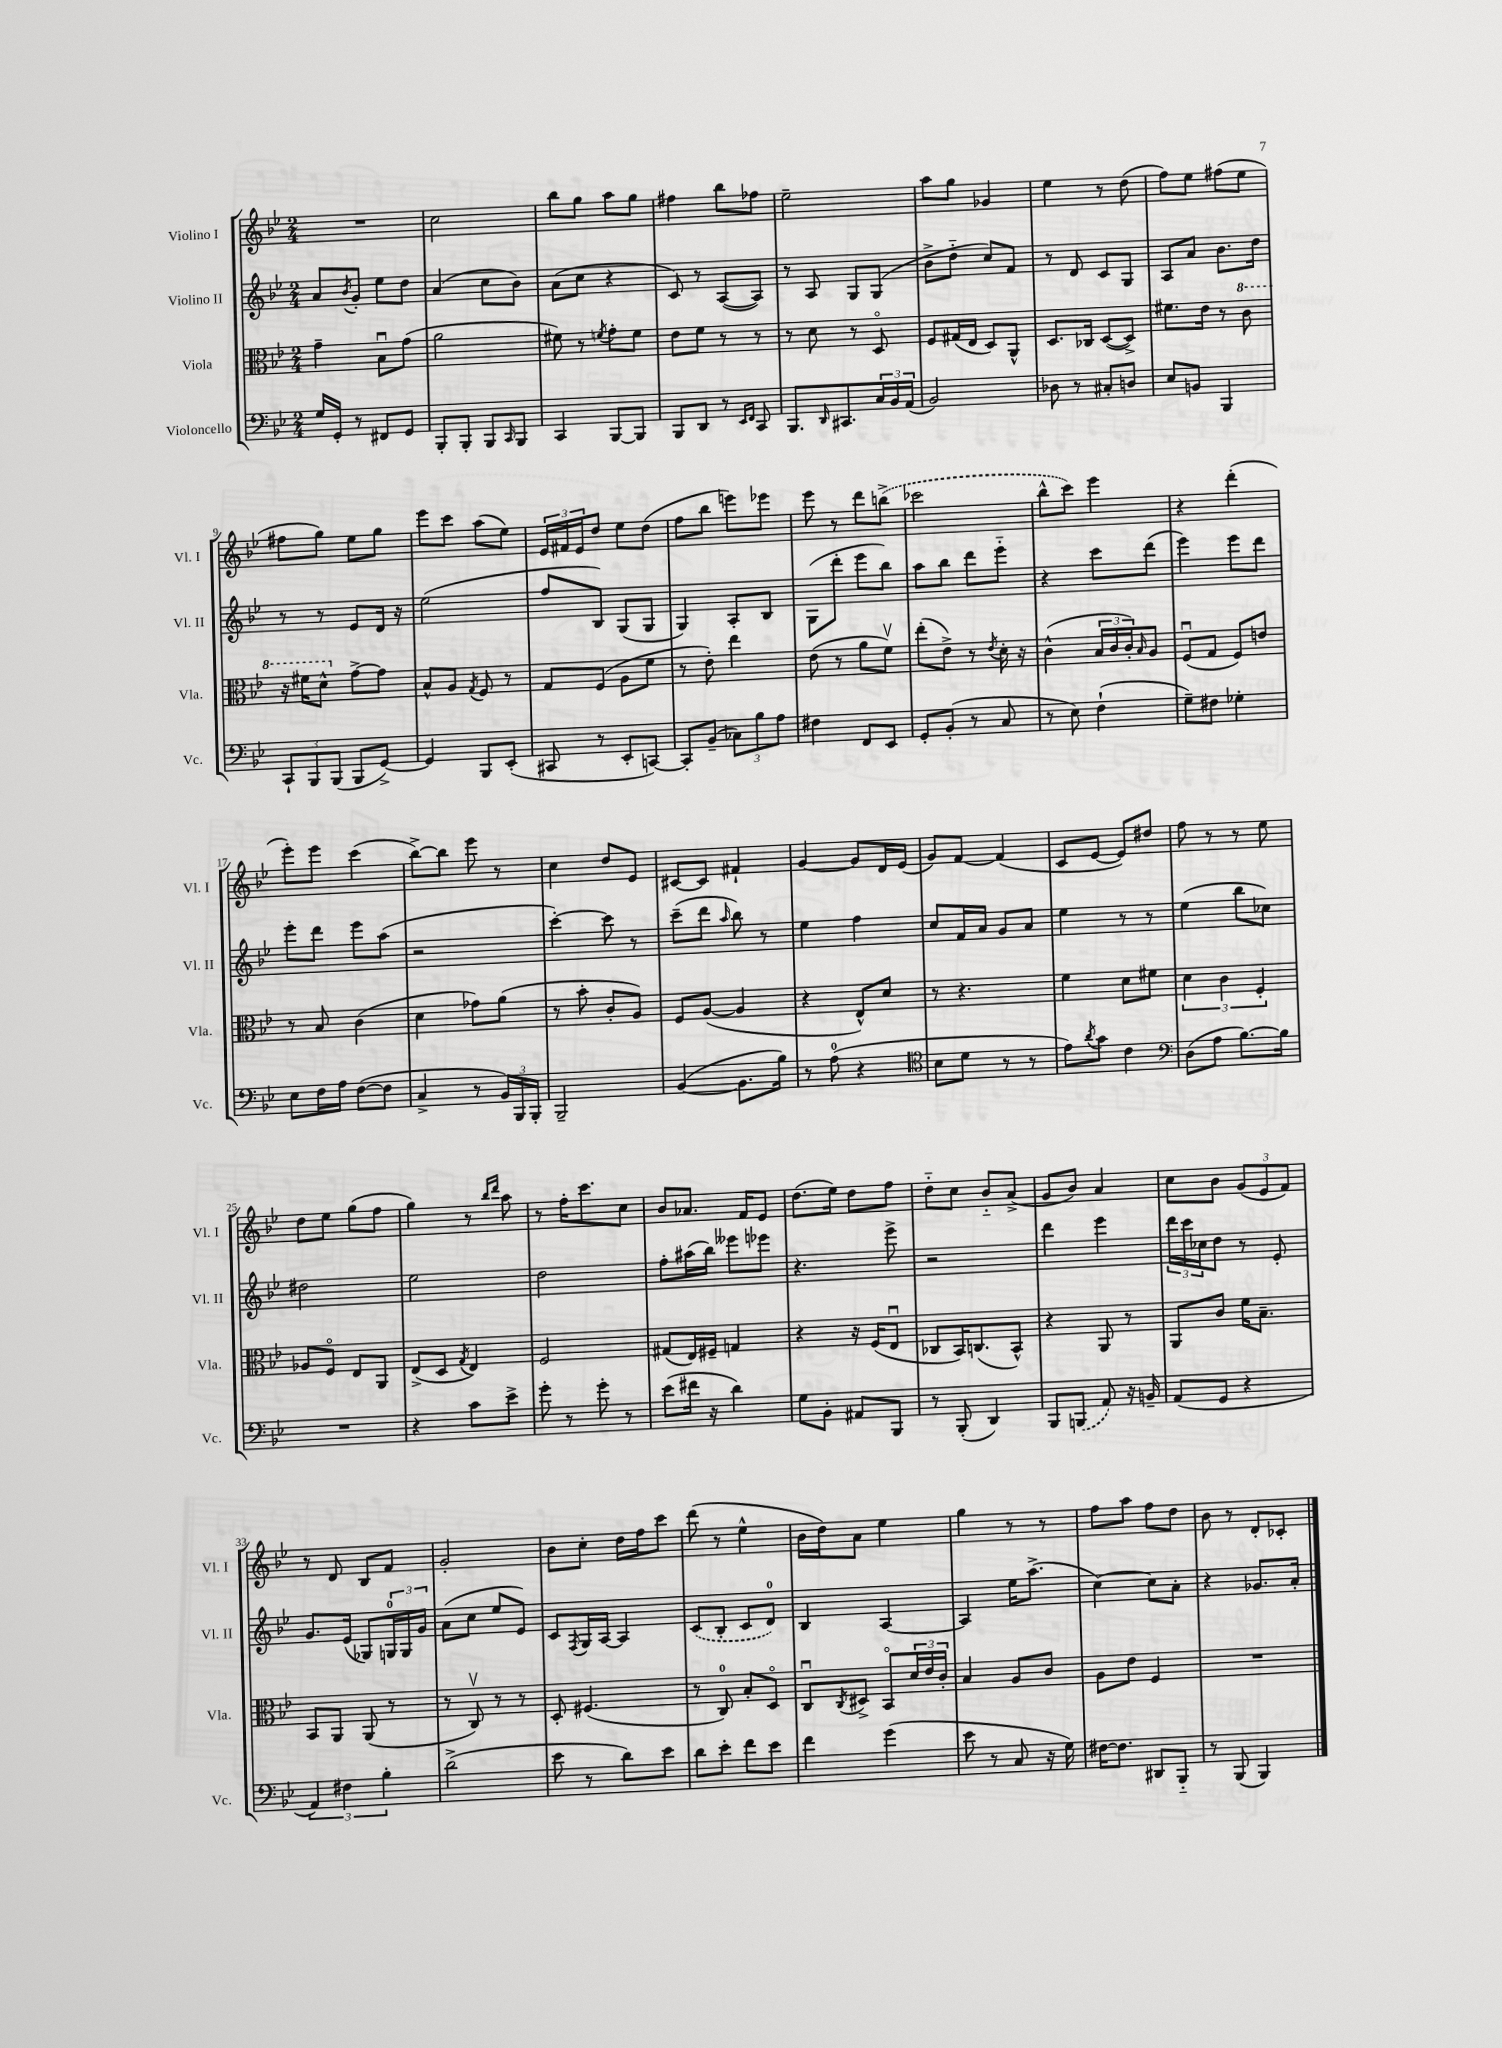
<<
\new StaffGroup <<
\new Staff = "s0" \with { instrumentName = "Violino I" shortInstrumentName = "Vl. I" } {
    \clef treble \key bes \major \numericTimeSignature \time 2/4
    R2 |
    c''2 |
    bes''8 g''8 a''8 g''8 |
    fis''4 bes''8 fes''8 |
    ees''2-- |
    a''8 g''8 ges'4 |
    ees''4 r8 d''8( |
    f''8) ees''8 fis''8( ees''8 |
    fis''8 g''8) ees''8 g''8 |
    ees'''8 c'''8 a''8( ees''8) |
    \tuplet 3/2 { ees'16 fis'16 ees'16 } d''8 ees''8 d''8( |
    f''8 bes''8 e'''8) ees'''8 |
    ees'''8 r8 d'''8 \once \slurDashed b''8->( |
    ces'''2 |
    bes''8-^ c'''8) ees'''4 |
    r4 d'''4-.( |
    ees'''8-.) ees'''8 c'''4( |
    bes''8~->) bes''8 ees'''8 r8 |
    c''4 d''8 ees'8 |
    cis'8~ cis'8 fis'4-! |
    g'4~ g'8 d'16 ees'16( |
    g'8) f'8~ f'4( |
    c'8 ees'8~ ees'8) dis''8 |
    f''8 r8 r8 ees''8 |
    d''8 ees''8 g''8( f''8 |
    g''4) r8 \grace { bes''16 d'''16 } a''8 |
    r8 f''16-. c'''8. c''8 |
    bes'8 aes'8. f'16 ees'8 |
    d''8.( ees''16) d''8 f''8 |
    d''8-_ c''8 bes'8-_ a'8->( |
    g'8 bes'8) a'4 |
    c''8 bes'8 \tuplet 3/2 { g'8( ees'8 f'8) } |
    r8 d'8 bes8 f'8 |
    g'2-. |
    bes'8 c''8-. d''16 f''16 c'''8 |
    d'''8( r8 ees''4-^ |
    bes'16 d''16) a'8 ees''4 |
    g''4 r8 r8 |
    f''8 a''8 f''8 d''8 |
    bes'8 r8 d'8-. ces'8-. \bar "|." |
}
\new Staff = "s1" \with { instrumentName = "Violino II" shortInstrumentName = "Vl. II" } {
    \clef treble \key bes \major \numericTimeSignature \time 2/4
    a'8 \acciaccatura { bes'8 } g'8-. ees''8 d''8 |
    a'4( c''8 bes'8) |
    a'8( c''8 r4 |
    c'8) r8 a8~( a8) |
    r8 a8 g8 g8( |
    bes'8-> d''8-_ c''8) f'8 |
    r8 d'8 c'8 g8 |
    a8 a'8 bes'8. d''16 |
    r8 r8 ees'8 d'16 r16 |
    ees''2( |
    f''8 bes8) g8( g8 |
    g4) a8-. bes8 |
    g8( d'''8-. ees'''8 bes''8) |
    a''8 bes''8 d'''8 ees'''8-_ |
    r4 c'''8 d'''8( |
    ees'''4) ees'''8 d'''8 |
    ees'''8-. d'''8 ees'''8 a''8( |
    r2 |
    c'''4~-.) c'''8 r8 |
    c'''8--( d'''8 \grace { a''16 } bes''8) r8 |
    ees''4 f''4 |
    c''8 f'16 a'16 g'8 a'8 |
    ees''4 r8 r8 |
    ees''4( bes''8 ces''8) |
    dis''2 |
    ees''2 |
    d''2 |
    f''8-. ais''16( bes''16) eeses'''8 ees'''8 |
    r4. ees'''8-> |
    r2 |
    d'''4 ees'''4 |
    \tuplet 3/2 { d'''16 c'''16 ces''16 } d''8 r8 ees'8-. |
    g'8. ees'16( ges8) \tuplet 3/2 { g16-0 g16 g'16 } |
    a'8( c''8 ees''8 ees'8) |
    c'8 \acciaccatura { f8 } g16 a16~ a4 |
    \once \slurDashed c'8( bes8-. c'8 d'8-0) |
    bes4 a4~ |
    a4 ees''16 a''8.->( |
    c''4~) c''8 a'8-. |
    r4 ges'8. a'16-. \bar "|." |
}
\new Staff = "s2" \with { instrumentName = "Viola" shortInstrumentName = "Vla." } {
    \clef alto \key bes \major \numericTimeSignature \time 2/4
    g'4-- bes8\downbow g'8( |
    a'2 |
    fis'8) r8 \acciaccatura { f'8 } g'8-. f'8 |
    ees'8 f'8 r8 r8 |
    r8 d'8 r8 d8\flageolet |
    f8 gis16( ees16 d8) a,8-^ |
    d8. ces16 d8~( d8->) |
    fis'8. ees'16 r8 \ottava #1 c''8 |
    r16 fis''16 d''8-^ \ottava #0 g'8~-> g'8 |
    bes8-^ a8 \acciaccatura { g8 } f8 r8 |
    g8 f8( a8 f'8 |
    r8 ees'8-.) ees''4 |
    ees'8( r8 a'8 f'8\upbow) |
    ees''8-.( ees'8->) r8 \acciaccatura { ees'8 } d'16-. r16 |
    c'4-^( \tuplet 3/2 { bes16 c'16 c'16-.) } \grace { bes16 } a8 |
    f8\downbow( g8 f8) e'8 |
    r8 bes8 c'4( |
    d'4 ges'8) a'8( |
    r8 bes'8-. c'8-. a8) |
    f8 a8~( a4 |
    r4 ees8-^) d'8 |
    r8 r4. |
    f'4 d'8 fis'8 |
    \tuplet 3/2 { d'4 c'4 f4-. } |
    aes8 f8\flageolet ees8 a,8 |
    ees8->( d8 \acciaccatura { g8 } ees4) |
    f2 |
    gis8( ees16) fis16-- g4 |
    r4 r16 f16( ees8\downbow |
    ces8 bes,16) c8.( bes,8-^) |
    r4 a,8 r8 |
    a,8 c'8 f'16 bes8.-- |
    bes,8 a,8 a,8( r8 |
    r8 c8\upbow) r8 r8 |
    d8-. fis4.( |
    r8 c8-0) bes8-. d8\flageolet |
    c8\downbow \acciaccatura { c8 } dis8-> bes,8\flageolet \tuplet 3/2 { d'16 ees'16 c'16-. } |
    bes4 a8 c'8 |
    a8 ees'8 f4 |
    R2 \bar "|." |
}
\new Staff = "s3" \with { instrumentName = "Violoncello" shortInstrumentName = "Vc." } {
    \clef bass \key bes \major \numericTimeSignature \time 2/4
    g16 g,16-. r8 fis,8 g,8 |
    bes,,8-. bes,,8-. bes,,8 \grace { c,16 } bes,,8 |
    c,4 bes,,8~ bes,,8 |
    bes,,8 d,8 r8 \grace { ees,16 f,16 } c,8 |
    bes,,8. \grace { d,16 } cis,8. \tuplet 3/2 { c16 bes,16 a,16( } |
    bes,2) |
    des8 r8 cis8-. d8 |
    ees8 b,8 bes,,4 |
    \tuplet 3/2 { c,8-! bes,,8 bes,,8( } bes,,8 g,8~->) |
    g,4 bes,,8 ees,8-.( |
    cis,8 r8 ees,8-. c,8~) |
    c,8-. bes,8--( \tuplet 3/2 { ces8) bes8 a8 } |
    fis4 f,8 ees,8 |
    g,8-. bes,8-.( r8 c8 |
    r8 ees8) f4-!( |
    g8--) fis8 ges4-. |
    ees8 f16 a16 f8~( f8 |
    c4-> r8 \tuplet 3/2 { bes,16) bes,,16 bes,,16-. } |
    bes,,2-- |
    bes,4~( bes,8. bes16) |
    r8 a8-0( r4 |
    \clef tenor bes8 d'8 r8 r8 |
    ees'8) \acciaccatura { a'8 } g'8 c'4 |
    \clef bass d8( a8 bes8.~) bes16 |
    R2 |
    r4 c'8 ees'8-> |
    g'8-. r8 g'8-. r8 |
    ees'8( fis'16 r16 d'4) |
    g8 bes,8-. ais,8 bes,,8 |
    r8 bes,,8-.( d,4) |
    bes,,8 \once \slurDashed b,,8( a,8) r16 b,16-- |
    a,8( g,8 r4 |
    \tuplet 3/2 { a,4) fis4 bes4-. } |
    d'2->( |
    ees'8 r8 d'8) ees'8 |
    d'8 ees'8-. f'8 ees'8 |
    f'4 g'4( |
    ees'8 r8 c8 r16 g16) |
    fis16~ fis8. dis,8 bes,,8-_ |
    r8 bes,,8( bes,,4) \bar "|." |
}
>>
>>
